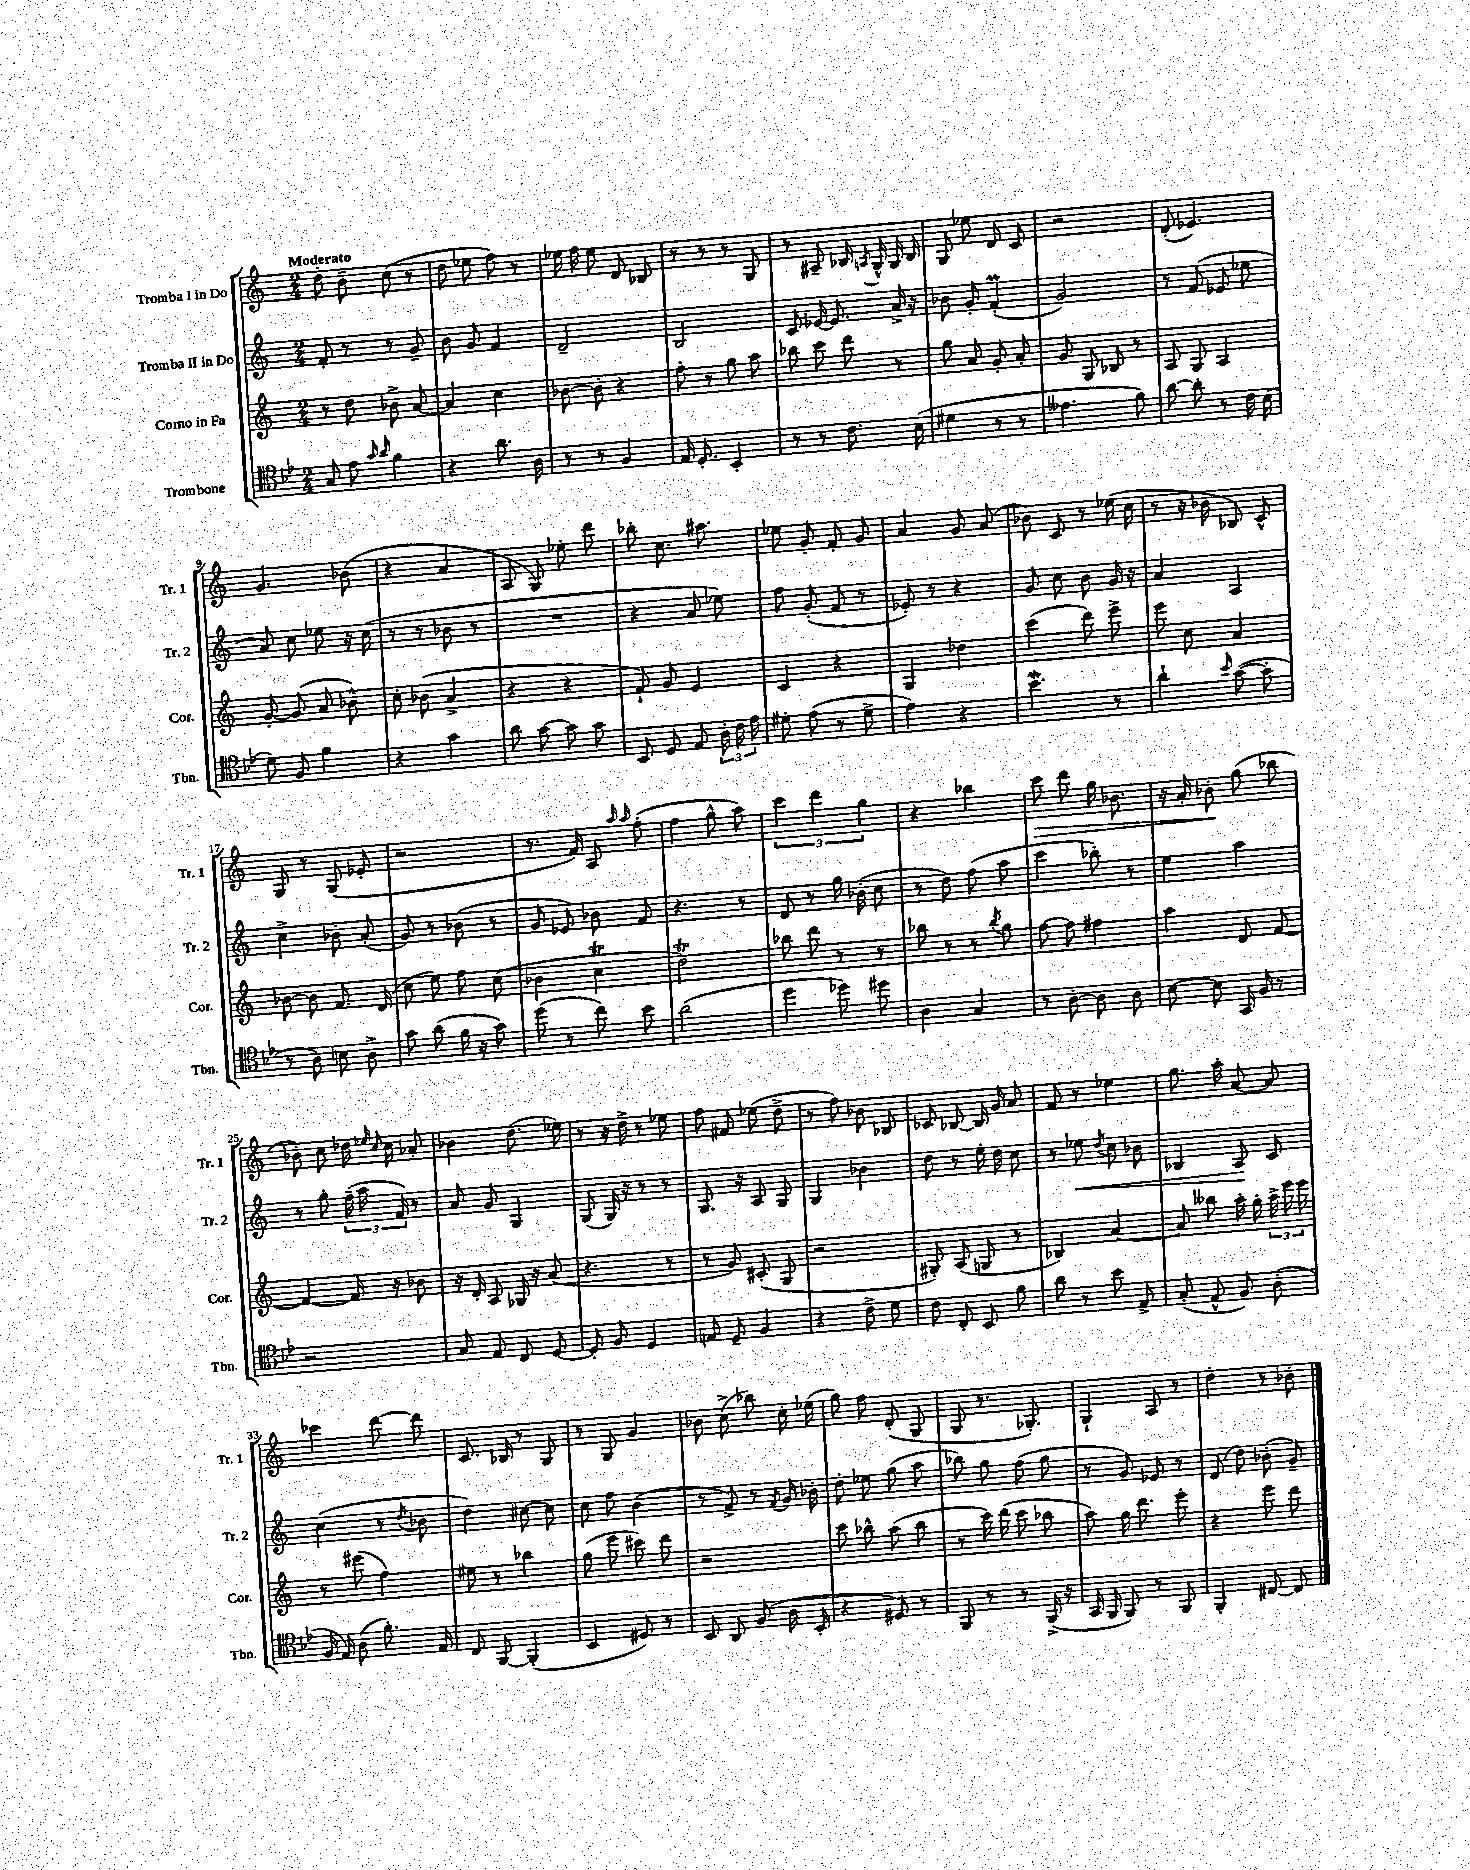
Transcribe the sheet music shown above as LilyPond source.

<<
\new StaffGroup <<
\new Staff = "s0" \with { instrumentName = "Tromba I in Do" shortInstrumentName = "Tr. 1" } {
    \clef treble \key c \major \numericTimeSignature \time 2/4 \tempo "Moderato"
    \autoBeamOff d''8-. b'8-- c''8( r8 |
    d''8 ees''8 f''8) r8 |
    ees''16 f''16 ees''8 d'8 bes8 |
    r8 r8 r8 g8 |
    r8 ais8-- bes16 \acciaccatura { a8 } g16-^ g16 bes16 |
    g8 ees''8 d'8 c'8 |
    r2 |
    d'8-.( ees'4.) |
    g'4. bes'8( |
    r4 a'4 |
    a8 g8) ees''8-. d'''8 |
    bes''8-. c''8. ais''8. |
    ees''8 g'8-. f'8-. g'8 |
    a'4 g'8 a'8( |
    bes'8) c'8 r8 ees''16( c''16 |
    r8 r16 bes'16 bes8) c'8-^ |
    g8 r8 g8( ees'8-. |
    r2 |
    r8. f'16) a8 \grace { a''16 a''16 } f''8-.( |
    f''4 g''8-^ a''8) |
    \tuplet 3/2 { c'''4 d'''4 g''4 } |
    r4 bes''4 |
    c'''8\> d'''8 g''16 bes'8. |
    r16 a'16-. bes'8-.\! g''8( bes''8 |
    bes'8-.) c''8 des''16 \grace { ees''16 c''16 } c''16 aes'8-. |
    bes'4 d''8.( ees''16) |
    r8 r16 d''16-> r8 ees''8 |
    f''8 fis'8 ees''8( d''8-> |
    r8 f''8) bes'8 bes8 |
    ces'8 bes8~ bes16 g'16 a'8 |
    f'8 r8 ees''4 |
    g''8. a''16-. a'8~ a'8 |
    ces'''4 d'''8~ d'''8 |
    c'8. bes16 r8 g8 |
    r8 g8 g'4 |
    bes'8 c''8->( bes''8) c''16-. ees''16( |
    g''8) f''8 d'8-.( g8 |
    g8 r8. ges8.-.) |
    g4-! a8 r8 |
    d''4-. r8 bes'8-. \bar "|." |
}
\new Staff = "s1" \with { instrumentName = "Tromba II in Do" shortInstrumentName = "Tr. 2" } {
    \clef treble \key c \major \numericTimeSignature \time 2/4
    \autoBeamOff f'8-. r8 r8 g'8-- |
    b'8 g'8 f'4 |
    d'2-- |
    b2 |
    c'8 ees'16~ ees'8. a'16-> r16 |
    bes'8 g'8-. f'4-.\prall( |
    g'2) |
    r8 f'8( ees'8 ees''8 |
    a'8) c''8 ees''8 r16 c''16( |
    r8 r8 bes'8 r8 |
    R2 |
    r4 a'8 ees''8) |
    f''8 g'8-.( f'8 r8 |
    ees'8-.) r8 r4 |
    g'8 c''8 b'8 g'16 r16 |
    a'4 a4 |
    c''4-> bes'8-. a'8-.( |
    g'8) r8 bes'8( r8 |
    g'8 ees'8) bes'8 f'8 |
    r4. r8 |
    d'8 r8 g''16 bes'16-.( c''8 |
    r8 d''8) f''8( a''8 |
    c'''4 bes''8-.) r8 |
    e''4 a''4 |
    r8 g''8-. \tuplet 3/2 { f''16--( a''16 f'16) } r8 |
    a'8 g'8 g4 |
    g8( g16) r16 r8 r8 |
    g8. r16 a8 g8 |
    g4 bes'4 |
    d''8 r8 e''16-. d''16 c''8 |
    r8 ees''8\< \acciaccatura { d''8 } c''8 bes'8 |
    bes4 a8\! c'8 |
    c''4( r8 \acciaccatura { d''8 } bes'8 |
    d''4) cis''8~ cis''8 |
    c''8 f''8 b'4( |
    r8 f'8->) r8 \acciaccatura { f'8 } g'16 bes'16-. |
    d''8-. ees''8 g''8( a''8 |
    bes''8) g''8 f''8( g''8 |
    r8 g'8) ees'8 r8 |
    d'8( d''8) bes'8-.( g'8--) \bar "|." |
}
\new Staff = "s2" \with { instrumentName = "Corno in Fa" shortInstrumentName = "Cor." } {
    \clef treble \key c \major \numericTimeSignature \time 2/4
    \autoBeamOff r8 d''8 bes'8-> a'8~ |
    a'4 c''4 |
    bes'8~ bes'8-. r4 |
    f''8-. r8 g''8 a''8 |
    bes''8 c'''8 d'''8 r8 |
    g''8 a'8 g'8-. a'8-. |
    g'8 g8 bes8 r8 |
    a8 g8 a4 |
    g'8~-. g'8( a'8 bes'8-^) |
    c''8-. bes'8( a'4-> |
    r4 r4 |
    f'8-!) g'8 e'4 |
    c'4 r4 |
    g4 des''4 |
    c'''4( d'''8) e'''8-> |
    e'''8 c''8 a'4 |
    bes'8~ bes'8 f'8. d'16( |
    c''8 e''8) f''8 c''8( |
    bes'4 c''4\trill |
    d''2\trill) |
    bes''8 d'''8 r8 r8 |
    bes''8 r8 r8 \acciaccatura { bes''8 } g''8 |
    f''8~ f''8 fis''4 |
    a''4 d'8 f'8~ |
    f'4~ f'16 r16 bes'8 |
    r16 d'16-. a8 ges16 r16 a'8( |
    r4. r8 |
    r8 g'8) cis'8-.( g8 |
    r2 |
    gis8-.) a8( g8 r8 |
    bes4) a'4~ |
    a'8 beses''8 a''16-. g''16-. \tuplet 3/2 { a''16-> e'''16 e'''16 } |
    r8 eis'''8( f''4) |
    eis''8 r8 bes''4 |
    g''8( e'''8 cis'''8) d'''8 |
    r2 |
    c'''8 bes''8-^ a''8( bes''8 |
    r8 c'''16) d'''16( c'''8 bes''8 |
    a''8) g''16 d'''8. e'''8-. |
    r4 e'''8 d'''8 \bar "|." |
}
\new Staff = "s3" \with { instrumentName = "Trombone" shortInstrumentName = "Tbn." } {
    \clef tenor \key bes \major \numericTimeSignature \time 2/4
    \autoBeamOff g8 ees'8 \grace { g'16 a'16 } f'4 |
    r4 a'8. a16 |
    r8 r8 f4 |
    ees16 d8.-. bes,4-. |
    r8 r8 c'8. bes16( |
    dis'4 r8 r8 |
    eeses'4. f'8) |
    a'8~ a'8-. r8 c'16 bes16( |
    d'8) f8 f'4 |
    r4 g'4 |
    a'8 g'8~ g'8 g'8 |
    bes,8 d8 ees8 \tuplet 3/2 { a16-. c'16 ees'16 } |
    dis'8-. ees'8( r8 dis'8-> |
    ees'4) r4 |
    bes'4.\mordent r8 |
    a'4-! \grace { bes'16 } g'8~( g'8-. |
    r8 a8) b8 a8-> |
    g'8 a'8( f'16 r16 g'8) |
    d''8( r8 c''8) bes'8 |
    a'2( |
    d''4 des''8) dis''8 |
    a4 g4 |
    r8 a8~-. a8 a8 |
    bes8~ bes8 g,16 f16 r8 |
    r2 |
    g8 ees8 c8 d8~ |
    d8-. f8 d4 |
    e8 d8-- f4 |
    r4 c'8-> d'8 |
    c'8 c8-. bes,8 f'8 |
    a'8 r8 bes'8 ees8-> |
    g8-.( ees8-^ f8) a8-.( |
    f16 ees16) a8( f'8.-.) ees16 |
    c8 f,8~ f,4-.( |
    bes,4 dis8) r8 |
    bes,8 a,8 f8( a16 bes,16-. |
    r4 dis8) r8 |
    f,8 r8 r8 f,16->( r16 |
    g,16 f,16 f,8) r8 f,8 |
    f,4-. cis8~ cis8 \bar "|." |
}
>>
>>
